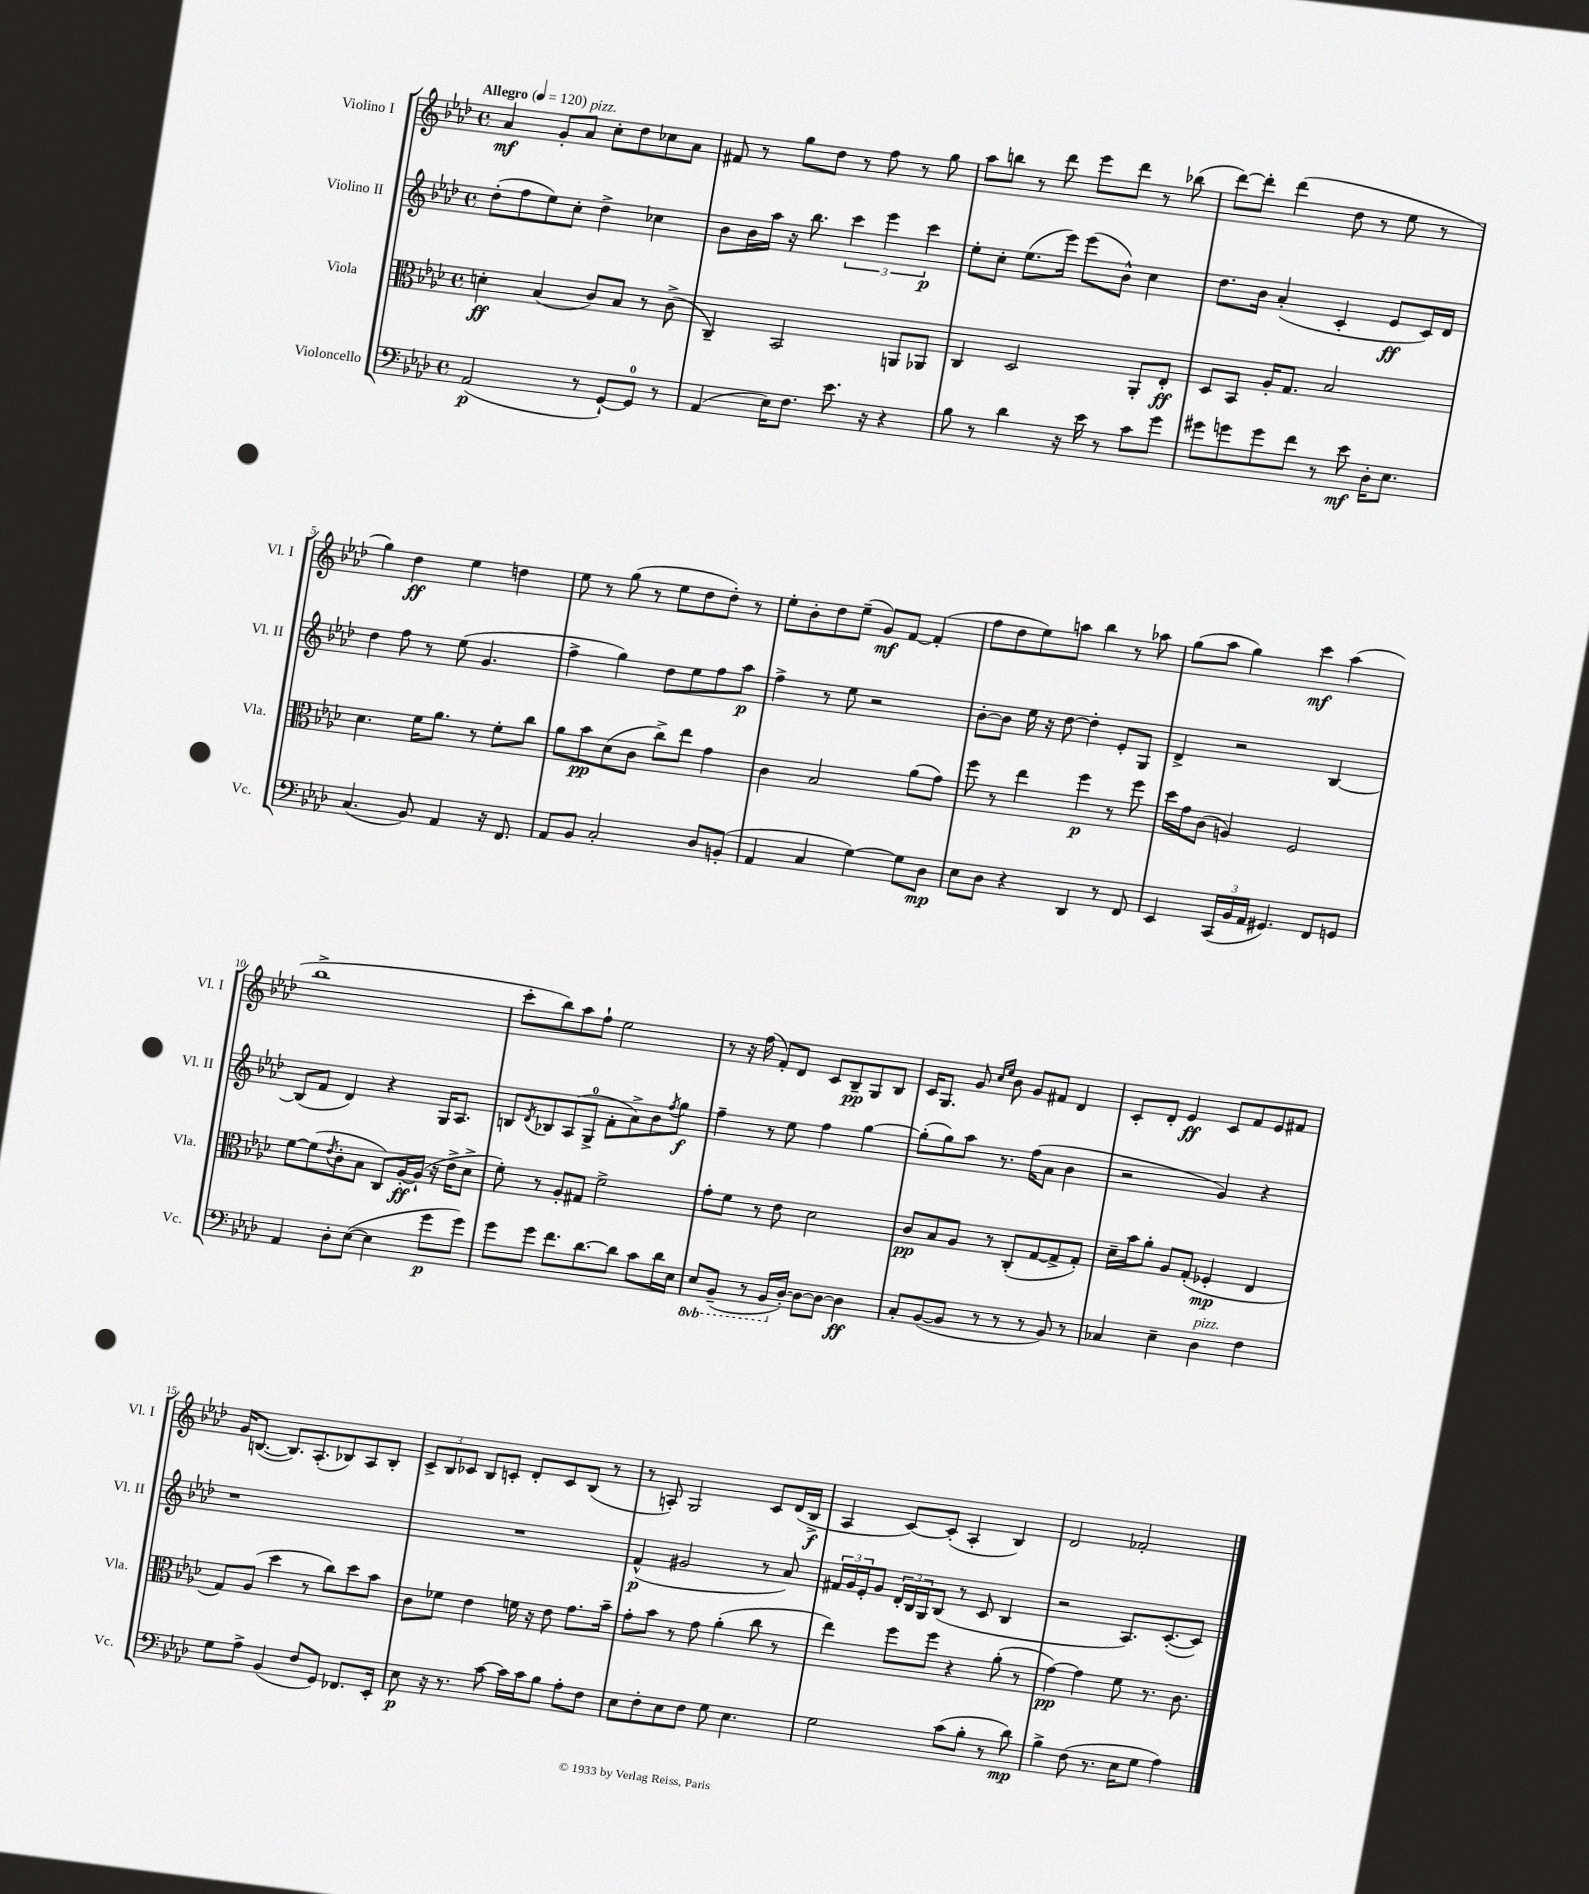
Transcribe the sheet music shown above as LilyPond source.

<<
\new StaffGroup <<
\new Staff = "s0" \with { instrumentName = "Violino I" shortInstrumentName = "Vl. I" } {
    \clef treble \key aes \major \defaultTimeSignature \time 4/4 \tempo "Allegro" 4 = 120
    aes'4\mf g'8-. aes'8^\markup { \italic "pizz." } c''8-. des''8 ces''8 aes'8 |
    fis'8 r8 g''8 des''8 r8 f''8 r8 g''8 |
    aes''8 b''8 r8 des'''8 ees'''8 des'''8 r8 bes''8( |
    des'''8~) des'''8-. des'''4( des''8 r8 ees''8 r8 |
    g''4) des''4\ff ees''4 d''4 |
    ees''8 r8 g''8( r8 ees''8 des''8 des''8-.) r8 |
    ees''8-. bes'8-. des''8 ees''8--( g'8\mf) f'8~ f'4-.( |
    f''8 des''8 ees''8) a''8 bes''4 r8 aes''8 |
    g''8( aes''8 g''4) c'''4\mf aes''4( |
    bes''1-> |
    c'''8-. bes''8) aes''8 f''8-! ees''2 |
    r8 r16 f''16( f'8-.) des'8 c'8 bes8--\pp g8 bes8 |
    c'16 g8. g'8 \grace { c''16 ees''16 } bes'8 g'8 fis'8 des'4 |
    c'8-. des'8-. ees'4\ff c'8 f'8 ees'8 fis'8 |
    g'16 b8.~( b8.) aes8.-.( bes8) aes8 bes8-. |
    \tuplet 3/2 { c'8-> bes8 ces'8 } bes8 c'8-. des'8-. c'8 bes8( r8 |
    r8 a8-.) g2 c'8 des'16( bes16->\f |
    aes4 c'8~) c'8-.( aes4-. bes4) |
    des'2 fes'2-. \bar "|." |
}
\new Staff = "s1" \with { instrumentName = "Violino II" shortInstrumentName = "Vl. II" } {
    \clef treble \key aes \major \defaultTimeSignature \time 4/4
    des''8-.( f''8 ees''8) c''8-. des''4-> ces''4 |
    bes'8 bes'16 aes''16 r16 bes''8. \tuplet 3/2 { c'''4 ees'''4 c'''4\p } |
    ees''8-. c''8-. ees''8.( ees'''16) ees'''8( bes'8-^) c''4 |
    des''8. bes'16 aes'4-.( c'4-. ees'8\ff c'16) des'16 |
    des''4 f''8 r8 ees''8( g'4. |
    f''4-> g''4) des''8 ees''8 f''8 aes''8\p |
    f''4-> r8 ees''8 r2 |
    bes'8~-. bes'8 ees''16 r16 des''8~ des''4-. ees'8-. g8 |
    des'4-> r2 bes4~ |
    bes8( f'8 des'4) r4 g16 aes8. |
    b8 \acciaccatura { des'8 } bes8 aes8( g8-0-> f'8-. aes'8->) bes'8 \acciaccatura { f''8 } g''8\f |
    f''4-- r8 ees''8 f''4 g''4~ |
    g''8-.( g''8) aes''8 r8. f''16( aes'8 bes'4 |
    r2 g'4) r4 |
    r1 |
    R1 |
    f'4-^\p( gis'2 r8 aes'8) |
    \tuplet 3/2 { fis'16 g'16 ees'16-. } g'8 \tuplet 3/2 { des'16-. bes16 g16 } bes8( r8 c'8 bes4 |
    r2 aes8.) c'8.~-.( c'8) \bar "|." |
}
\new Staff = "s2" \with { instrumentName = "Viola" shortInstrumentName = "Vla." } {
    \clef alto \key aes \major \defaultTimeSignature \time 4/4
    d'4-.\ff bes4( c'8) bes8 r8 c'8->( |
    c4--) bes,2 a,8 aes,8 |
    c4 des2 aes,8-. ees8-.\ff |
    des8 bes,8 aes16-. g8. bes2 |
    des'4. f'16 aes'8. r8 f'8-. c''8 |
    aes'8 bes'8\pp des'8( c'8 c''8->) ees''8 g'4 |
    c'4 bes2 aes'8( g'8) |
    f''8 r8 ees''4 f''4\p r8 f''8 |
    des''16 g'16 c'8( a4) f2 |
    f'8~ f'8( \acciaccatura { ees'8 } c'8-. bes8 c8) aes16~-.\ff aes16-!( r16 ees'16-> des'8-> |
    f'8-.) r8 aes8-. gis8 f'2-> |
    g'8-. f'8 r8 ees'8 des'2 |
    c'8\pp bes8 aes8 r8 c8-.( g8~ g8-> g8-.) |
    des'16-- bes'16 aes'8-. aes8 g8-.( fes4-.\mp ees4 |
    g8) aes8( des''4 r8 c''8) des''8 bes'8 |
    c'8 fes'8 ees'4 f'16 r16 ees'8 g'8. bes'16-- |
    g'8-. bes'8 r8 g'8 aes'4-.( c''8 r8 |
    ees''4) f''8 f''8 r4 aes'8-.( r8 |
    g'4~\pp) g'4 f'8 r8. c'8. \bar "|." |
}
\new Staff = "s3" \with { instrumentName = "Violoncello" shortInstrumentName = "Vc." } {
    \clef bass \key aes \major \defaultTimeSignature \time 4/4 \set Staff.ottavationMarkups = #ottavation-simple-ordinals
    aes,2\p( r8 g,8~-!) g,8-0 r8 |
    aes,4( ees16) f8. ees'8. r16 r4 |
    bes8 r8 des'4 r16 ees'16 r8 c'8 g'8 |
    gis'8 g'8 g'8 f'8 r8 ees'8\mf des16-. ees8. |
    c4.( bes,8) aes,4 r16 f,8. |
    aes,8 bes,8 c2-. des8 b,8-.( |
    aes,4 c4 g4~) g8 des8\mp |
    ees8 des8 r4 des,4 r8 f,8 |
    ees,4 \tuplet 3/2 { c,16( bes,16 aes,16 } gis,4.) f,8 g,8 |
    aes,4 des8-. ees8~( ees4 g'8\p g'8) |
    g'8 g'8 f'8. des'8.~ des'8 c'8 des'16 ees16 |
    \ottava #-1 ees,8 bes,,8--( r8 bes,,16 \ottava #0 des16~-.) des8~ des8~ des4\ff |
    c8-. bes,8~( bes,8 r8 r8 r8 bes,8) r8 |
    ces4 ees4-- des4^\markup { \italic "pizz." } f4 |
    g8 aes8-> bes,4( f8 g,8) fes,8. ees,16-. |
    ees8\p r16 r8. c'8~ c'16 c'16 bes8 aes8-. f8 |
    ees8 f8-. ees8 f8 g8 ees4. |
    g2 c'8( bes8-. r8 des'8\mp) |
    bes4-> f8( r8. ees16 g8 aes4) \bar "|." |
}
>>
>>
